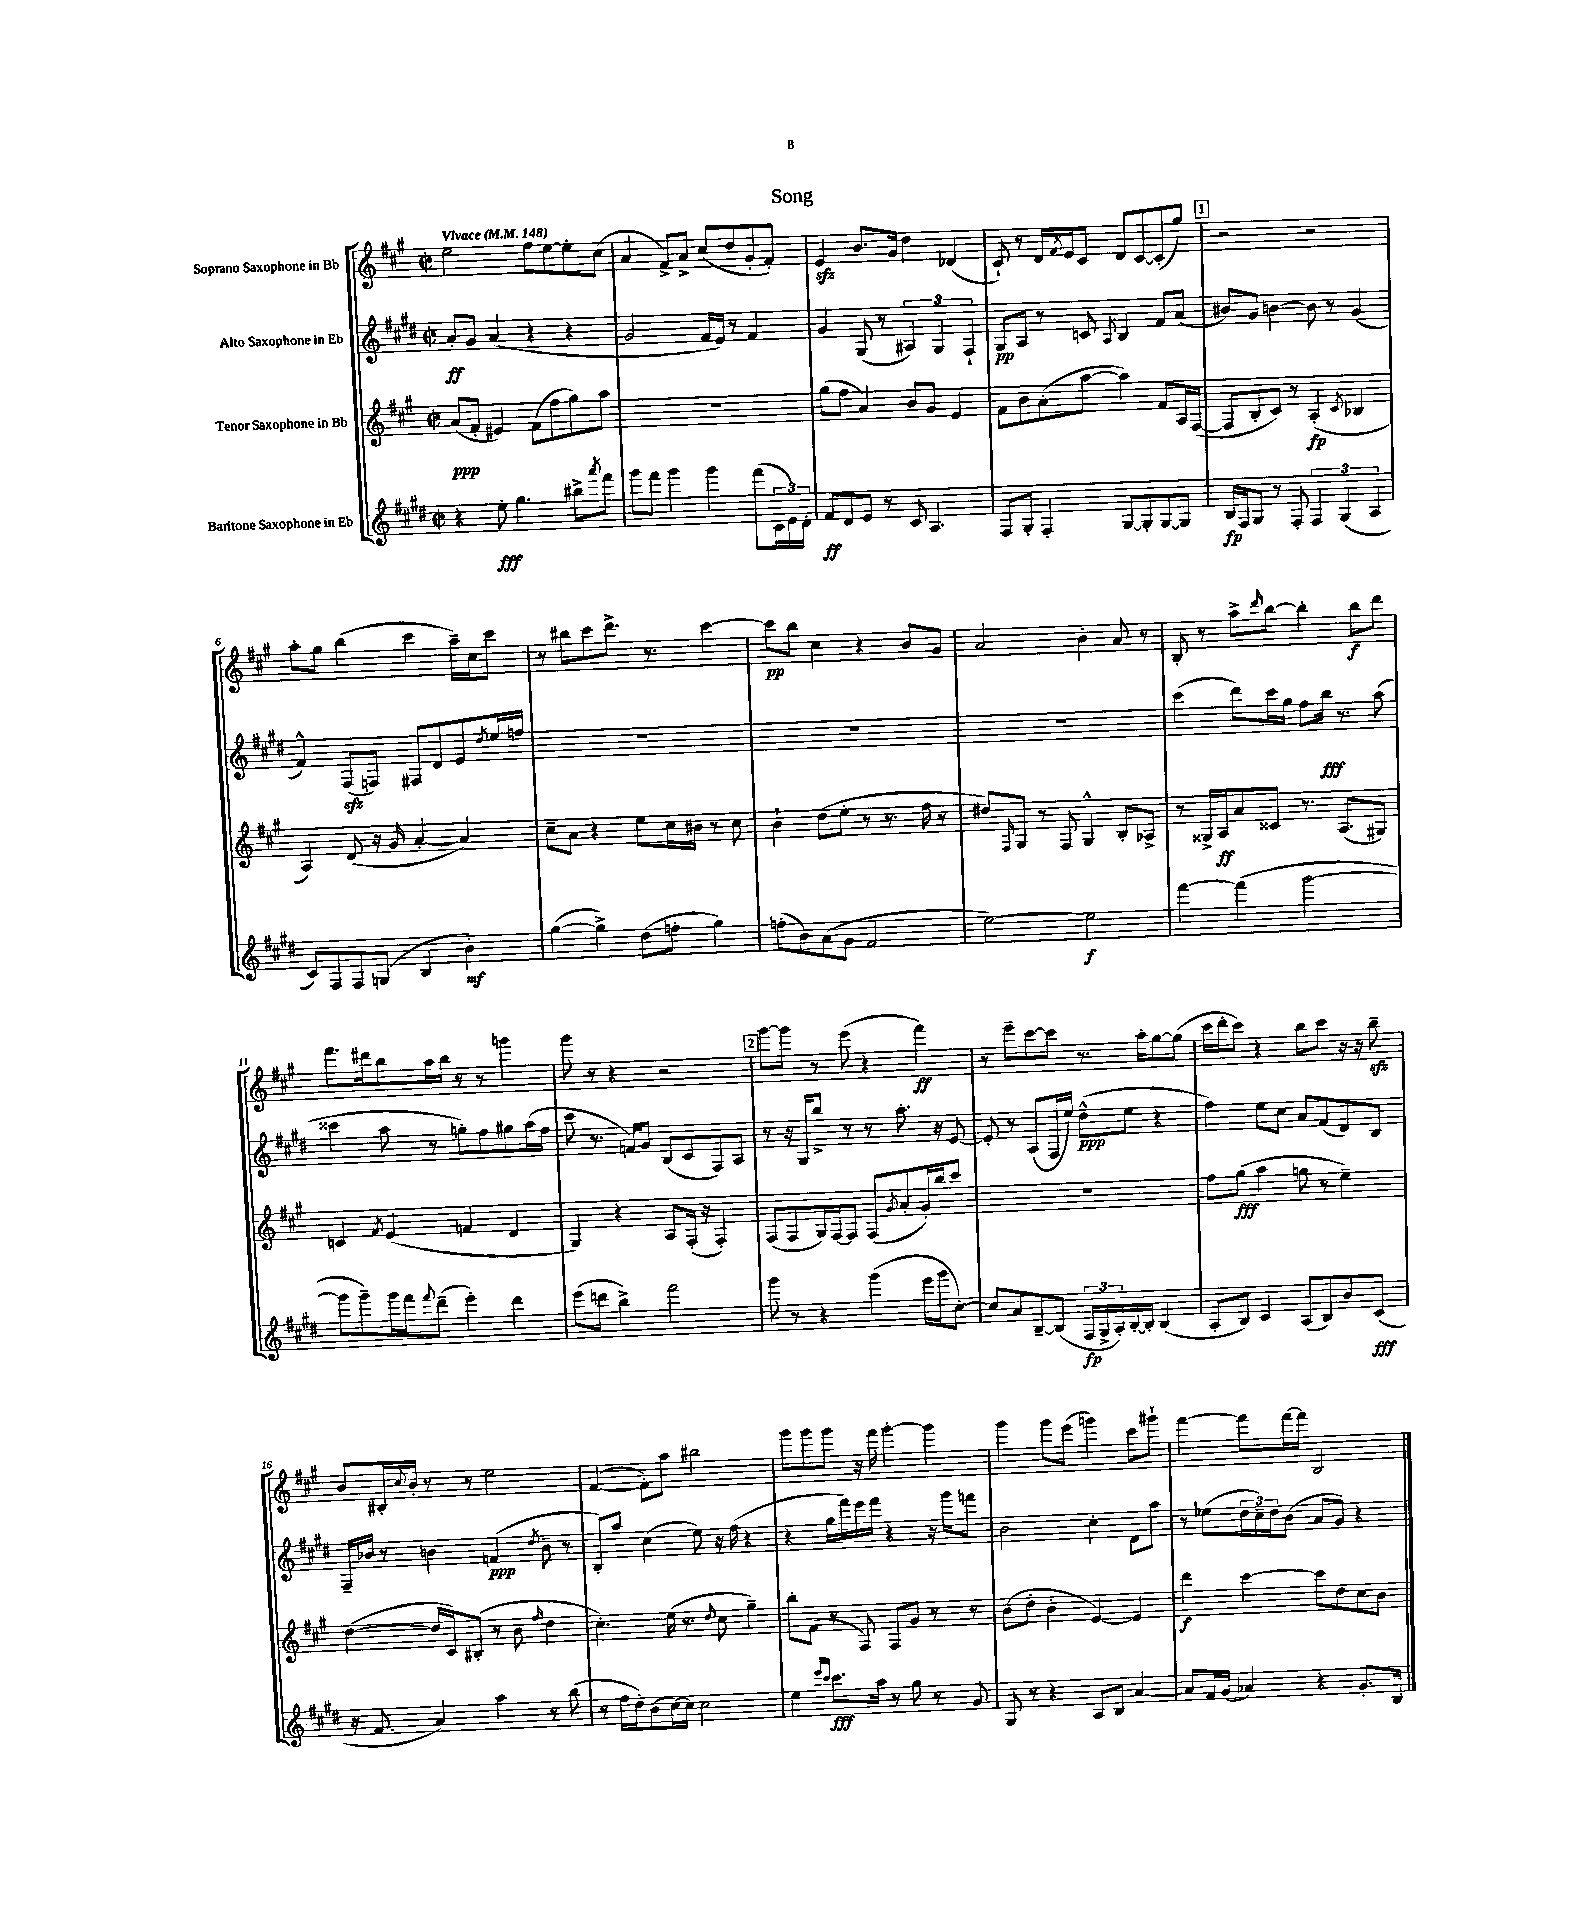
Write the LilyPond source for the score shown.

\header { title = "Song" }
<<
\new StaffGroup <<
\new Staff = "s0" \with { instrumentName = "Soprano Saxophone in Bb" } {
    \clef treble \key a \major \defaultTimeSignature \time 2/2 \tempo "Vivace" 4 = 148
    e''2 fis''8 e''8~ e''8-. cis''8( |
    a'4 fis'8->) a'8-> cis''8( d''8 gis'8-. fis'8-.) |
    e'4\sfz b'8. gis'16 d''4 des'4( |
    cis'8-!) r8 d'16 \acciaccatura { fis'8 } e'16 cis'8 d'8 cis'8~ cis'8-.( gis''8) |
    \mark \markup { \box "1" } r2 r2 |
    a''8-. gis''8 b''4( cis'''4 a''16--) cis''16 cis'''8 |
    r8 bis''8 cis'''8 d'''8.-> r8. cis'''4~ |
    cis'''8\pp b''8 cis''4 r4 b'8 gis'8 |
    a'2 b'4-. a'8 r8 |
    b8-. r8 a''8-> \grace { d'''16 } b''8~ b''4-. b''8\f d'''8 |
    fis'''8. dis'''16 b''8 a''16 b''16 r8 r8 g'''4 |
    gis'''8 r8 r4 r2 |
    \mark \markup { \box "2" } gis'''8~ gis'''8 r8 e'''8( r4 fis'''4\ff) |
    r8 e'''8-- cis'''8~ cis'''8 r8. a''16-. gis''8~ gis''8( |
    cis'''16 d'''16-. cis'''8) r4 b''8 cis'''8 r16 r16 b''8--\sfz |
    b'8 bis16-. \appoggiatura { cis''8 } b'16-. r8 r8 e''2 |
    fis'4~( fis'8-.) a''8 bis''2 |
    gis'''8 gis'''8 gis'''8 r16 fis'''16 gis'''4~-. gis'''4 |
    gis'''4 gis'''8 e'''8( g'''4) cis'''8 gis'''8-! |
    fis'''4~ fis'''8 fis'''16~ fis'''16 b2 \bar "|." |
}
\new Staff = "s1" \with { instrumentName = "Alto Saxophone in Eb" } {
    \clef treble \key e \major \defaultTimeSignature \time 2/2
    a'8-.\ff gis'8 a'4( r4 r4 |
    gis'2 fis'16 e'16) r8 fis'4 |
    gis'4 gis8( r8 \tuplet 3/2 { ais4) gis4 fis4-! } |
    gis8\pp a8 r8 c'8 \acciaccatura { a8 } b4 fis'8 a'8( |
    \mark \markup { \box "1" } bis'8) gis'8 b'4~ b'8 r8 gis'4( |
    fis'4-^) fis8\sfz( f8) fis8 dis'8 e'8 \acciaccatura { dis''8 } e''16 f''16 |
    R1 |
    R1 |
    R1 |
    cis'''4( dis'''8) cis'''16 gis''16 fis''8 b''16\fff r8. a''8( |
    cisis'''4 a''8 r8 g''8-.) fis''8 gis''8 a''16( fis''16 |
    cis'''8 r8. f'16) gis'8 b8( cis'8 fis8) a8 |
    \mark \markup { \box "2" } r8 r16 gis16 b''8-> r8 r8 a''8.-. r16 e'8~ |
    e'8-. r8 a8( fis16 e''16) dis''8-^\ppp( e''8 r4 |
    fis''4) e''8 cis''8 a'8 fis'8( dis'8) b8 |
    fis16-- bes'16 r8 b'4 f'4\ppp( \acciaccatura { dis''8 } b'8-- r8 |
    b8-.) a''8 cis''4( e''8) r16 fis''16( r4 |
    r4 gis''16 fis'''16) e'''16 fis'''16 r4 r16 gis'''16 f'''8 |
    b'2 cis''4-. dis'8 a''8 |
    r8 ees''8( \tuplet 3/2 { dis''16 cis''16--) dis''16 } b'8( a'8 gis'8) r4 \bar "|." |
}
\new Staff = "s2" \with { instrumentName = "Tenor Saxophone in Bb" } {
    \clef treble \key a \major \defaultTimeSignature \time 2/2
    a'8\ppp( fis'8-. eis'4) fis'8( fis''8 gis''8) a''8 |
    R1 |
    gis''8( fis''8 a'4) b'8 gis'8 e'4 |
    fis'8 b'8 a'8-.( a''8~ a''4) fis'8 a16 fis16~( |
    \mark \markup { \box "1" } fis8 b8-. cis'8) r8 a4-.\fp( \acciaccatura { cis'8 } bes4 |
    a4) d'8( r16 gis'16 a'4~-. a'4) |
    cis''8-- a'8 r4 e''8 cis''16 bis'16 r8 cis''8 |
    b'4-! d''8( e''8-. r8 r8. fis''16 r8 |
    dis''8) \grace { fis16 } gis8 r8 fis8 gis4-^ b8-. aes8-> |
    r8 gisis16-> a16\ff a'8 cisis'8 r8. a8.( gis8) |
    c'4 \acciaccatura { fis'8 } e'4( f'4 d'4 |
    gis4) r4 a8 fis16-.( r16 fis4-.) |
    \mark \markup { \box "2" } fis8( fis8 gis16) fis16~ fis8 fis8( \acciaccatura { gis'8 } a'8-. gis'16-.) b''16 cis'''8 |
    R1 |
    fis''8 gis''8\fff( a''4 g''8 r8 e''4--) |
    d''4~( d''16 cis'16) bis8-.( r8 b'8 \grace { fis''16 } d''4 |
    cis''4.-.) e''16( r8. \grace { d''16 } cis''8 gis''4--) |
    b''8-. fis'8( r8 fis8) fis8 gis'8 r8 r8 |
    b'8( d''8-. b'4-. e'4~) e'4 |
    d'''4\f cis'''4~ cis'''8 d''8 cis''8 b'8 \bar "|." |
}
\new Staff = "s3" \with { instrumentName = "Baritone Saxophone in Eb" } {
    \clef treble \key e \major \defaultTimeSignature \time 2/2
    r4 e''8-.\fff gis''4. bis''8-> \acciaccatura { a'''8 } fis'''8 |
    gis'''8 fis'''8 gis'''4 gis'''4 fis'''8( \tuplet 3/2 { cis'16 e'16) dis'16-. } |
    fis'8\ff dis'8 e'8 r8 cis'8 a4. |
    fis8 gis8-. fis4-. gis8~ gis8-. gis8~ gis8 |
    \mark \markup { \box "1" } b16\fp fis16 gis8 r8 fis8-. \tuplet 3/2 { fis4 gis4( a4 } |
    cis'8) fis8 fis8 g8( b4 b'4-.\mf) |
    gis''4~( gis''4->) dis''8( f''8-. gis''4) |
    f''8-.( b'8) a'8( gis'8 fis'2 |
    e''2~) e''2\f |
    fis'''4~ fis'''4( gis'''2~ |
    gis'''8 gis'''8--) gis'''16 fis'''16 \appoggiatura { fis'''8 } dis'''8--( e'''4-.) dis'''4 |
    e'''8( d'''8 b''4->) fis'''2 |
    \mark \markup { \box "2" } gis'''8 r8 r4 gis'''4( e'''16 gis'''16 cis''8~-.) |
    cis''8 a'8 b8~-- b8( \tuplet 3/2 { fis16\fp gis16-> a16-.) } b16~-. b16-. b4( |
    a8-. b8) cis'4 a8( b8) b'8 cis'8\fff( |
    r16 fis'8. a'4) a''4 r8 b''8( |
    r8 fis''16 dis''16-.) b'8( cis''16~) cis''16 cis''2 |
    e''4 \grace { e'''16 cis'''16 } cis'''8.\fff a''16 r8 gis''8 r8 gis'8 |
    gis8 r8 r4 a8 b8 a'4~ |
    a'8 fis'16 gis'16( aes'4) r4 gis'8.-. b16 \bar "|." |
}
>>
>>
